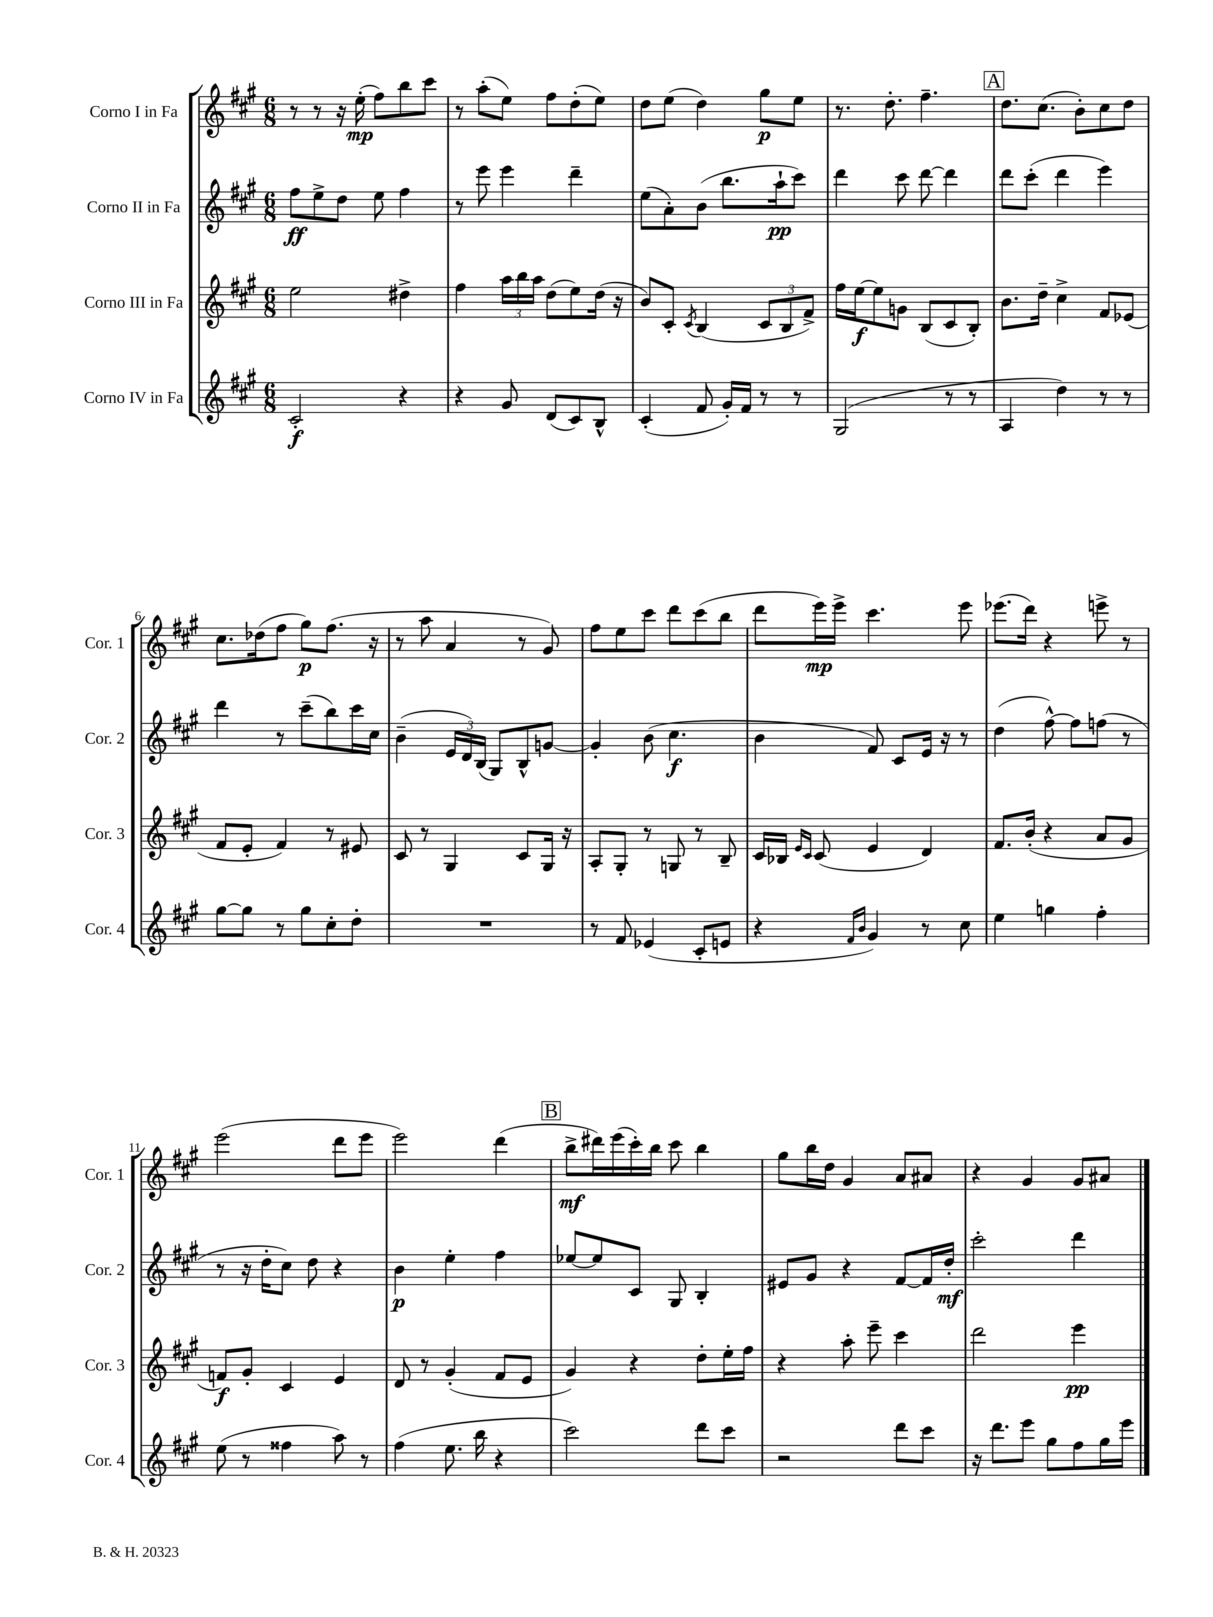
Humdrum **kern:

**kern	**kern	**kern	**kern
*staff4	*staff3	*staff2	*staff1
*clefG2	*clefG2	*clefG2	*clefG2
*k[f#c#g#]	*k[f#c#g#]	*k[f#c#g#]	*k[f#c#g#]
*M6/8	*M6/8	*M6/8	*M6/8
2c#'	2ee	8ff#	8r
.	.	8ee^	8r
.	.	8dd	16r
.	.	.	(16ee'
.	.	8ee	8ff#)
4r	4dd#^	4ff#	8bb
.	.	.	8ccc#
=	=	=	=
4r	4ff#	8r	8r
.	.	8eee	(8aa'
8g#	24aa	4eee	8ee)
.	24bb	.	.
.	24aa	.	.
(8d	(8dd	.	8ff#
8c#)	8ee)	4ddd~	(8dd'
8B^^	(16dd	.	8ee)
.	16r	.	.
=	=	=	=
(4c#'	8b)	(8ee	8dd
.	8c#'	8a')	(8ee
.	8qc#	.	.
8f#	(4B	(8b	4dd)
16g#')	.	8.bb	.
16f#	.	.	.
8r	12c#	.	8gg#
.	.	16aa`	.
.	12B	.	.
8r	.	8ccc#)	8ee
.	12f#^)	.	.
=	=	=	=
(2G#	16ff#	4ddd	8.r
.	[16ee	.	.
.	8ee]	.	.
.	.	.	8.dd'
.	8g	8ccc#	.
.	(8B	[8ddd	4.ff#~
8r	8c#	4ddd]	.
8r	8B')	.	.
=	=	=	=
4A	8.b	8ddd	8.dd
.	.	(8ccc#'	.
.	16dd~	.	(8.cc#
4dd)	4cc#^	4ddd	.
.	.	.	8b')
8r	8f#	4eee)	8cc#
8r	(8e-	.	8dd
=	=	=	=
[8gg#	8f#	4ddd	8.cc#
8gg#]	8e'	.	.
.	.	.	(16dd-
8r	4f#)	8r	8ff#
8gg#	.	(8ccc#~	8gg#)
8cc#'	8r	8bb)	(8.ff#
8dd'	8e#	16ccc#	.
.	.	16cc#	16r
=	=	=	=
2.r	8c#	(4b~	8r
.	8r	.	8aa
.	4G#	24e	4a
.	.	24d)	.
.	.	(24B	.
.	.	8G#)	.
.	8c#	8B^^	8r
.	16G#	[8g	8g#)
.	16r	.	.
=	=	=	=
8r	8A'	4g']	8ff#
8f#	8G#'	.	8ee
(4e-	8r	(8b	8ccc#
.	8G	4.cc#	8ddd
8c#'	8r	.	(8ccc#
8e	8B~	.	8bb
=	=	=	=
4r	16c#	4b	8ddd
.	16B-	.	.
.	16qqe	.	.
.	16qqc#	.	.
.	(8c#	.	16eee)
.	.	.	16eee^
16qqf#	.	.	.
16qqb	.	.	.
4g#)	4e	8f#)	4.ccc#
.	.	8c#	.
8r	4d)	16e	.
.	.	16r	.
8cc#	.	8r	8eee
=	=	=	=
4ee	8.f#	(4dd	(8.eee-
.	(16b'	.	16ddd)
4gg	4r	[8ff#^^)	4r
.	.	8ff#]	.
4ff#'	8a	(8ff	8eee^
.	8g#	8r	8r
=	=	=	=
(8ee	8f)	8r	(2eee
8r	8g#'	16r	.
.	.	16dd'	.
4ff##	4c#	8cc#)	.
.	.	8dd	.
8aa)	4e	4r	8ddd
8r	.	.	8eee
=	=	=	=
(4ff#	8d	4b	2eee)
.	8r	.	.
8.ee	(4g#'	4ee'	.
16bb	.	.	.
4r	8f#	4ff#	(4ddd
.	8e	.	.
=	=	=	=
2ccc#)	4g#)	[8ee-	8bb^
.	.	8ee-]	16ddd#)
.	.	.	(16eee
.	4r	8c#	16ccc#')
.	.	.	16bb
.	.	8G#	8ccc#
8ddd	8dd'	4B'	4bb
8ccc#	16ee'	.	.
.	16ff#	.	.
=	=	=	=
2r	4r	8e#	8gg#
.	.	8g#	16bb
.	.	.	16dd
.	8aa'	4r	4g#
.	8eee~	.	.
8ddd	4ccc#	[8f#	8a
8ccc#	.	16f#]	8a#
.	.	16dd'	.
=	=	=	=
16r	2ddd	2ccc#'	4r
8.ddd	.	.	.
8eee	.	.	4g#
8gg#	.	.	.
8ff#	4eee	4ddd	8g#
16gg#	.	.	8a#
16eee	.	.	.
==	==	==	==
*-	*-	*-	*-
